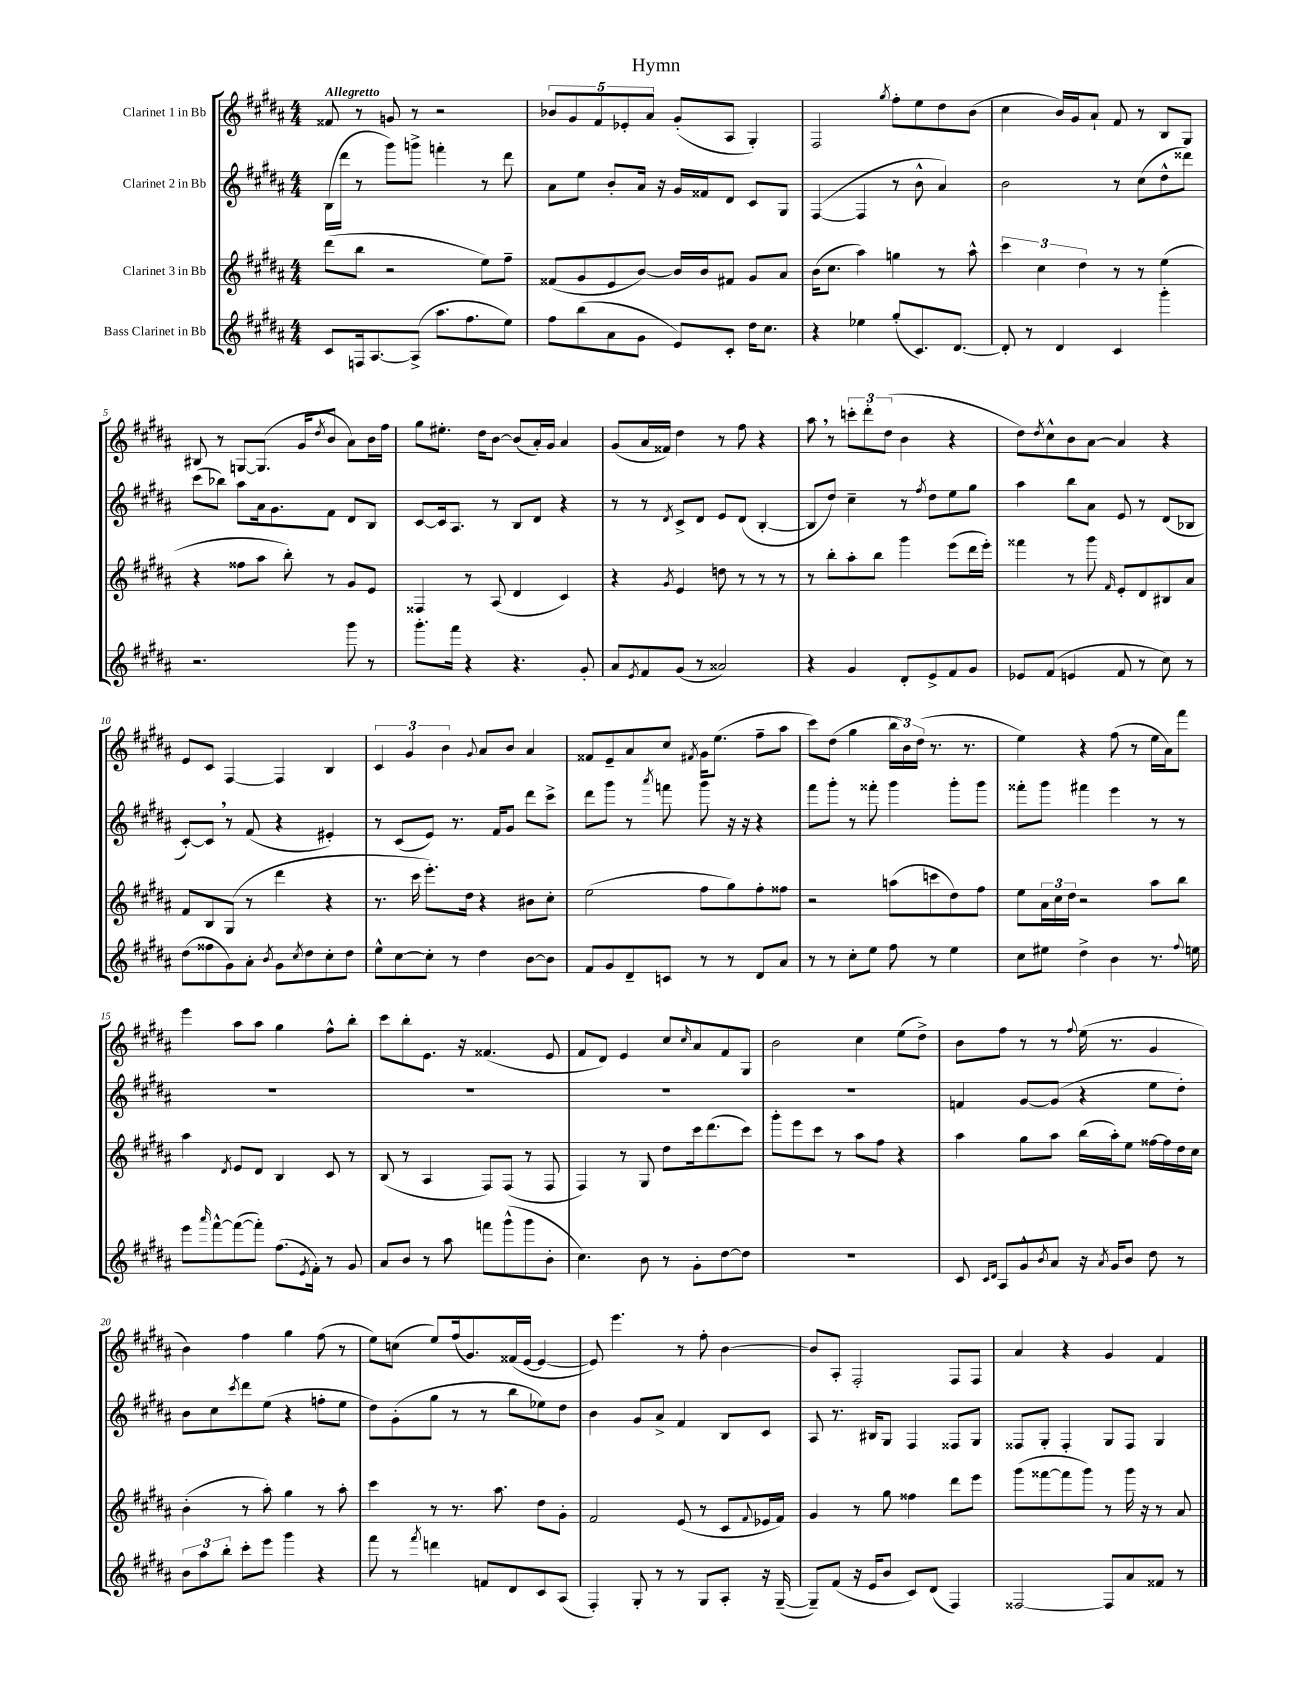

**kern	**kern	**kern	**kern
*part4	*part3	*part2	*part1
*staff4	*staff3	*staff2	*staff1
*I"Bass Clarinet in Bb	*I"Clarinet 3 in Bb	*I"Clarinet 2 in Bb	*I"Clarinet 1 in Bb
*clefG2	*clefG2	*clefG2	*clefG2
*k[f#c#g#d#a#]	*k[f#c#g#d#a#]	*k[f#c#g#d#a#]	*k[f#c#g#d#a#]
*M4/4	*M4/4	*M4/4	*M4/4
=1	=1	=1	=1
!	!	!	!LO:TX:a:B:t=Allegretto
8c#/L	(8ddd#\L	(16B\LL	8f##X/
.	.	16ddd#\JJ	.
16Fn/k	8bb\J	8r	8r
[8.A#/	.	.	.
.	2r	8ggg#\L)	8gn/
(8A#^/J]	.	8gggn^\J	8r
8.aa#\L	.	4fffn'\	2r
8.ff#\	.	.	.
.	8ee\L)	8r	.
8ee\J)	8ff#~\J	8ddd#\	.
=2	=2	=2	=2
8ff#\L	(8f##X/L	8a#\L	10b-X/L
.	.	.	10g#/
(8bb\	8g#/	8ee\J	.
.	.	.	10f#/
8a#\	8e/	8b'/L	.
.	.	.	10e-X'/
8g#\J	[8b/J)	16a#/Jk	.
.	.	.	10a#/J
.	.	16r	.
8e/L)	16b/LL]	16g#/LL	(8g#'/L
.	16b/J	16f##X/J	.
8c#'/J	8f#X/J	8d#/J	8A#/J
16dd#\KL	8g#/L	8c#/L	4G#'/)
8.cc#\J	.	.	.
.	8a#/J	8G#/J	.
=3	=3	=3	=3
4r	(16b\KL	([4F#/	2F#/
.	8.cc#\J	.	.
4ee-X\	4aa#\)	4F#/]	.
.	.	.	8qgg#/
(8gg#'/L	4ggn\	8r	8ff#'\L
8.c#/)	.	8b^^\	8ee\
.	8r	4a#/)	8dd#\
[8.d#/J	.	.	.
.	8aa#^^\	.	(8b\J
=4	=4	=4	=4
8d#'/]	6ccc#\	2b\	4cc#\
8r	.	.	.
.	6cc#\	.	.
4d#/	.	.	16b/LL)
.	.	.	16g#/J
.	6dd#\	.	.
.	.	.	8a#`/J
4c#/	8r	8r	8f#/
.	8r	(8cc#\L	8r
4ggg#'\	(4ee\	8dd#^^\	8B/L
.	.	8ddd##X\J)	8G#/J
!!LO:LB:g=z
=5	=5	=5	=5
2.r	4r	(8ccc#\L	8B#X/
.	.	8bb-X\J)	8r
.	8ff##X\L	8aa#\L	[8Gn/L
.	8aa#\J	16a#\k	(8.G/J]
.	.	8.g#\	.
.	8bb'\)	.	.
.	.	.	16g#/KL
.	.	.	8qdd#/
.	8r	8f#\J	8b/J
8ggg#\	8g#/L	8d#/L	8a#\L)
8r	8e/J	8B/J	16b\L
.	.	.	16ff#\JJ
=6	=6	=6	=6
8.ggg#'\L	4F##X/	[8c#/L	8gg#\L
.	.	16c#/k]	8.ee#X'\J
16fff#\Jk	.	8.A#/J	.
4r	8r	.	.
.	.	.	16dd#\KL
.	(8A#/	8r	[8b\J
4.r	4d#/	8B/L	(8b/L]
.	.	8d#/J	16a#'/L)
.	.	.	16g#/JJ
.	4c#/)	4r	4a#/
8g#'/	.	.	.
=7	=7	=7	=7
8a#/L	4r	8r	(8g#/L
8qe/	.	.	.
8f#/	.	8r	16a#/L
.	.	.	16f##X/JJ)
.	8qg#/	8qd#/	.
(8g#/J	4e/	8c#^/L	4dd#\
8r	.	8d#/J	.
2a##X/)	8ddn\	8e/L	8r
.	8r	(8d#/J	8ff#\
.	8r	[4B'/	4r
.	8r	.	.
=8	=8	=8	=8
4r	8r	8B/L]	8aa#,\
.	8bb'\L	8dd#/J)	8r
4g#/	8aa#'\	4cc#~\	12cccn'\L
.	.	.	12ddd#'\
.	8bb\J	.	.
.	.	.	(12dd#\J
8d#'/L	4ggg#\	8r	4b\
.	.	8qff#/	.
8e^/	.	8dd#\L	.
8f#/	(8eee\L	8ee\	4r
8g#/J	16ddd#\L	8gg#\J	.
.	16eee'\JJ)	.	.
=9	=9	=9	=9
8e-X/L	4fff##X\	4aa#\	8dd#\L)
.	.	.	8qdd#/
(8f#/J	.	.	8cc#^^\
4en/	8r	8bb\L	8b\
.	8ggg#\	8a#\J	[8a#\J
.	16qqf#/	.	.
8f#/	8e'/L	8e/	4a#/]
8r	8d#/	8r	.
8cc#\)	8B#X/	(8d#/L	4r
8r	8a#/J	8B-X/J	.
!!LO:LB:g=z
=10	=10	=10	=10
(8dd#\L	8f#/L	[8c#'/L)	8e/L
8ff##X\	8B/	8c#,/J]	8c#/J
8g#\)	(8G#/J	8r	[4F#/
8a#'\J	8r	(8f#/	.
8qb/	.	.	.
8g#\L	4ddd#\	4r	4F#/]
8qcc#/	.	.	.
8dd#\	.	.	.
8cc#'\	4r	4e#X'/)	4B/
8dd#\J	.	.	.
=11	=11	=11	=11
8ee^^\L	8.r	8r	6c#/
[8cc#\	.	(8c#/L	.
.	.	.	6g#/
.	16ccc#\	.	.
8cc#'\J]	8.eee'\L)	8e/J)	.
.	.	.	6b\
8r	.	8.r	.
.	16dd#\Jk	.	.
.	.	.	8qqg#/
4dd#\	4r	.	8a#/L
.	.	16f#/KL	.
.	.	8g#/J	8b/J
[8b\L	8b#X\L	8ddd#\L	4a#/
8b\J]	8cc#'\J	8ccc#^\J	.
=12	=12	=12	=12
8f#/L	(2ee\	8ddd#\L	8f##X/L
8g#/	.	8ggg#\J	8e~/
8d#~/	.	8r	8a#/
.	.	8qaaa#/	.
8cn/J	.	8fffn\	8cc#/J
.	.	.	8qf#X/
8r	8ff#\L	8ggg#\	16g#\KL
.	.	.	(8.ee\J
8r	8gg#\)	16r	.
.	.	16r	.
8d#/L	8ff#'\	4r	8ff#~\L
8a#/J	8ff##X\J	.	8aa#\J
=13	=13	=13	=13
8r	2r	8fff#\L	8ccc#\L)
8r	.	8ggg#'\J	(8dd#\J
8cc#'\L	.	8r	4gg#\
8ee\J	.	8fff##X'\	.
8ff#\	(8aan\L	4ggg#\	24bb\LL
.	.	.	24b\)
.	.	.	(24dd#\JJ
8r	8cccn\	.	8.r
4ee\	8dd#\)	8ggg#'\L	.
.	.	.	8.r
.	8ff#\J	8ggg#\J	.
=14	=14	=14	=14
8cc#\L	8ee\L	8fff##X'\L	4ee\)
8ee#X\J	24a#\L	8ggg#\J	.
.	24cc#\	.	.
.	24dd#\JJ	.	.
4dd#^\	2r	4fff#X\	4r
4b\	.	4eee\	(8ff#\
.	.	.	8r
8.r	8aa#\L	8r	16ee\LL
.	.	.	16a#\J)
.	8bb\J	8r	8fff#\J
8qqff#/	.	.	.
16een\	.	.	.
!!LO:LB:g=z
=15	=15	=15	=15
8eee\L	4aa#\	1r	4eee\
16qqaaa#/	.	.	.
[8fff#^^\	.	.	.
.	8qd#/	.	.
(8fff#\_	8e/L	.	8aa#\L
8fff#'\J])	8d#/J	.	8aa#\J
(8.ff#\L	4B/	.	4gg#\
8qe/	.	.	.
16f#'\Jk)	.	.	.
8r	8c#/	.	8ff#^^\L
8g#/	8r	.	8bb'\J
=16	=16	=16	=16
8a#/L	(8B/	1r	8ccc#\L
8b/J	8r	.	8bb'\
8r	4A#/	.	8.e\J
8aa#\	.	.	.
.	.	.	16r
8fffn\L	8F#/L)	.	(4.f##X/
(8ggg#^^\	(8F#/J	.	.
8ggg#\	8r	.	.
8b'\J	8F#/	.	8e/
=17	=17	=17	=17
4.cc#\)	4F#/)	1r	8f#/L
.	.	.	8d#/J)
.	8r	.	4e/
8b\	8G#/	.	.
8r	8dd#\L	.	8cc#/L
.	.	.	16qqcc#/
8g#'\L	16ccc#\k	.	8a#/
.	(8.ddd#\	.	.
[8dd#\	.	.	8f#/
8dd#\J]	8ccc#\J)	.	8G#/J
=18	=18	=18	=18
1r	8ggg#'\L	1r	2b\
.	8eee\	.	.
.	8ccc#\J	.	.
.	8r	.	.
.	8aa#\L	.	4cc#\
.	8ff#\J	.	.
.	4r	.	(8ee\L
.	.	.	8dd#^\J)
=19	=19	=19	=19
8c#/	4aa#\	4fn/	8b\L
16qqc#/LL	.	.	.
16qqd#/JJ	.	.	.
8A#/L	.	.	8ff#\J
8g#^^/	8gg#\L	[8g#/L	8r
8qb/	.	.	.
8a#/J	8aa#\J	(8g#/J]	8r
.	.	.	8qqff#/
16r	(16bb\LL	4r	(16ee\
8qa#/	.	.	.
16g#/KL	16aa#'\J)	.	8.r
8b/J	8ee\J	.	.
8dd#\	[16ff##X\LL	8ee\L	4g#/
.	16ff##\]	.	.
8r	16dd#\	8dd#'\J)	.
.	16cc#\JJ	.	.
!!LO:LB:g=z
=20	=20	=20	=20
12b\L	(4b'\	8b\L	4b\)
12aa#\	.	.	.
.	.	8cc#\	.
12bb'\J	.	.	.
.	.	8qccc#/	.
8ccc#'\L	8r	8ddd#\	4ff#\
8eee\J	8aa#'\)	(8ee\J	.
4ggg#\	4gg#\	4r	4gg#\
4r	8r	8ffn'\L	(8ff#\
.	8aa#'\	8ee\J	8r
=21	=21	=21	=21
8fff#\	4ccc#\	8dd#\L)	8ee\L)
8r	.	(8g#'\	(8ccn\J
8qfff#/	.	.	.
4dddn\	8r	8gg#\J	8ee/L)
.	8.r	8r	(16ff#/k
.	.	.	8.g#/)
8fn/L	.	8r	.
.	8.aa#\	.	.
8d#/	.	8bb\L	(16f##X/L
.	.	.	[16e/JJ
8c#/	8dd#\L	8ee-X\)	4e/_
(8A#/J	8g#'\J	8dd#\J	.
=22	=22	=22	=22
4F#'/)	2f#/	4b\	8e/])
.	.	.	4.eee\
8G#'/	.	8g#/L	.
8r	.	8a#^/J	.
8r	(8e/	4f#/	8r
8G#/L	8r	.	8ff#'\
8A#'/J	8c#/L	8B/L	[4b\
.	8qqf#/	.	.
16r	16e-X/L	8c#/J	.
([16G#~/	16f#/JJ)	.	.
=23	=23	=23	=23
8G#~/L])	4g#/	8A#/	8b/L]
(8f#/J	.	8.r	8A#'/J
16r	8r	.	2F#'/
16e/KL	.	16B#X/KL	.
8b/J	8gg#\	8G#/J	.
8c#/L)	4ff##X\	4F#/	.
(8d#/J	.	.	.
4F#/)	8ddd#\L	8F##X/L	8F#/L
.	8eee\J	8G#/J	8F#/J
=24	=24	=24	=24
[2F##X/	(8ggg#\L	8F##X/L	4a#/
.	[8fff##X\	8G#'/J	.
.	8fff##\]	4F##'/	4r
.	8ggg#\J)	.	.
8F##/L]	8r	8G#/L	4g#/
8a#/	16ggg#\	8F##/J	.
.	16r	.	.
8f##X/J	8r	4G#/	4f#/
8r	8a#/	.	.
==	==	==	==
*-	*-	*-	*-
